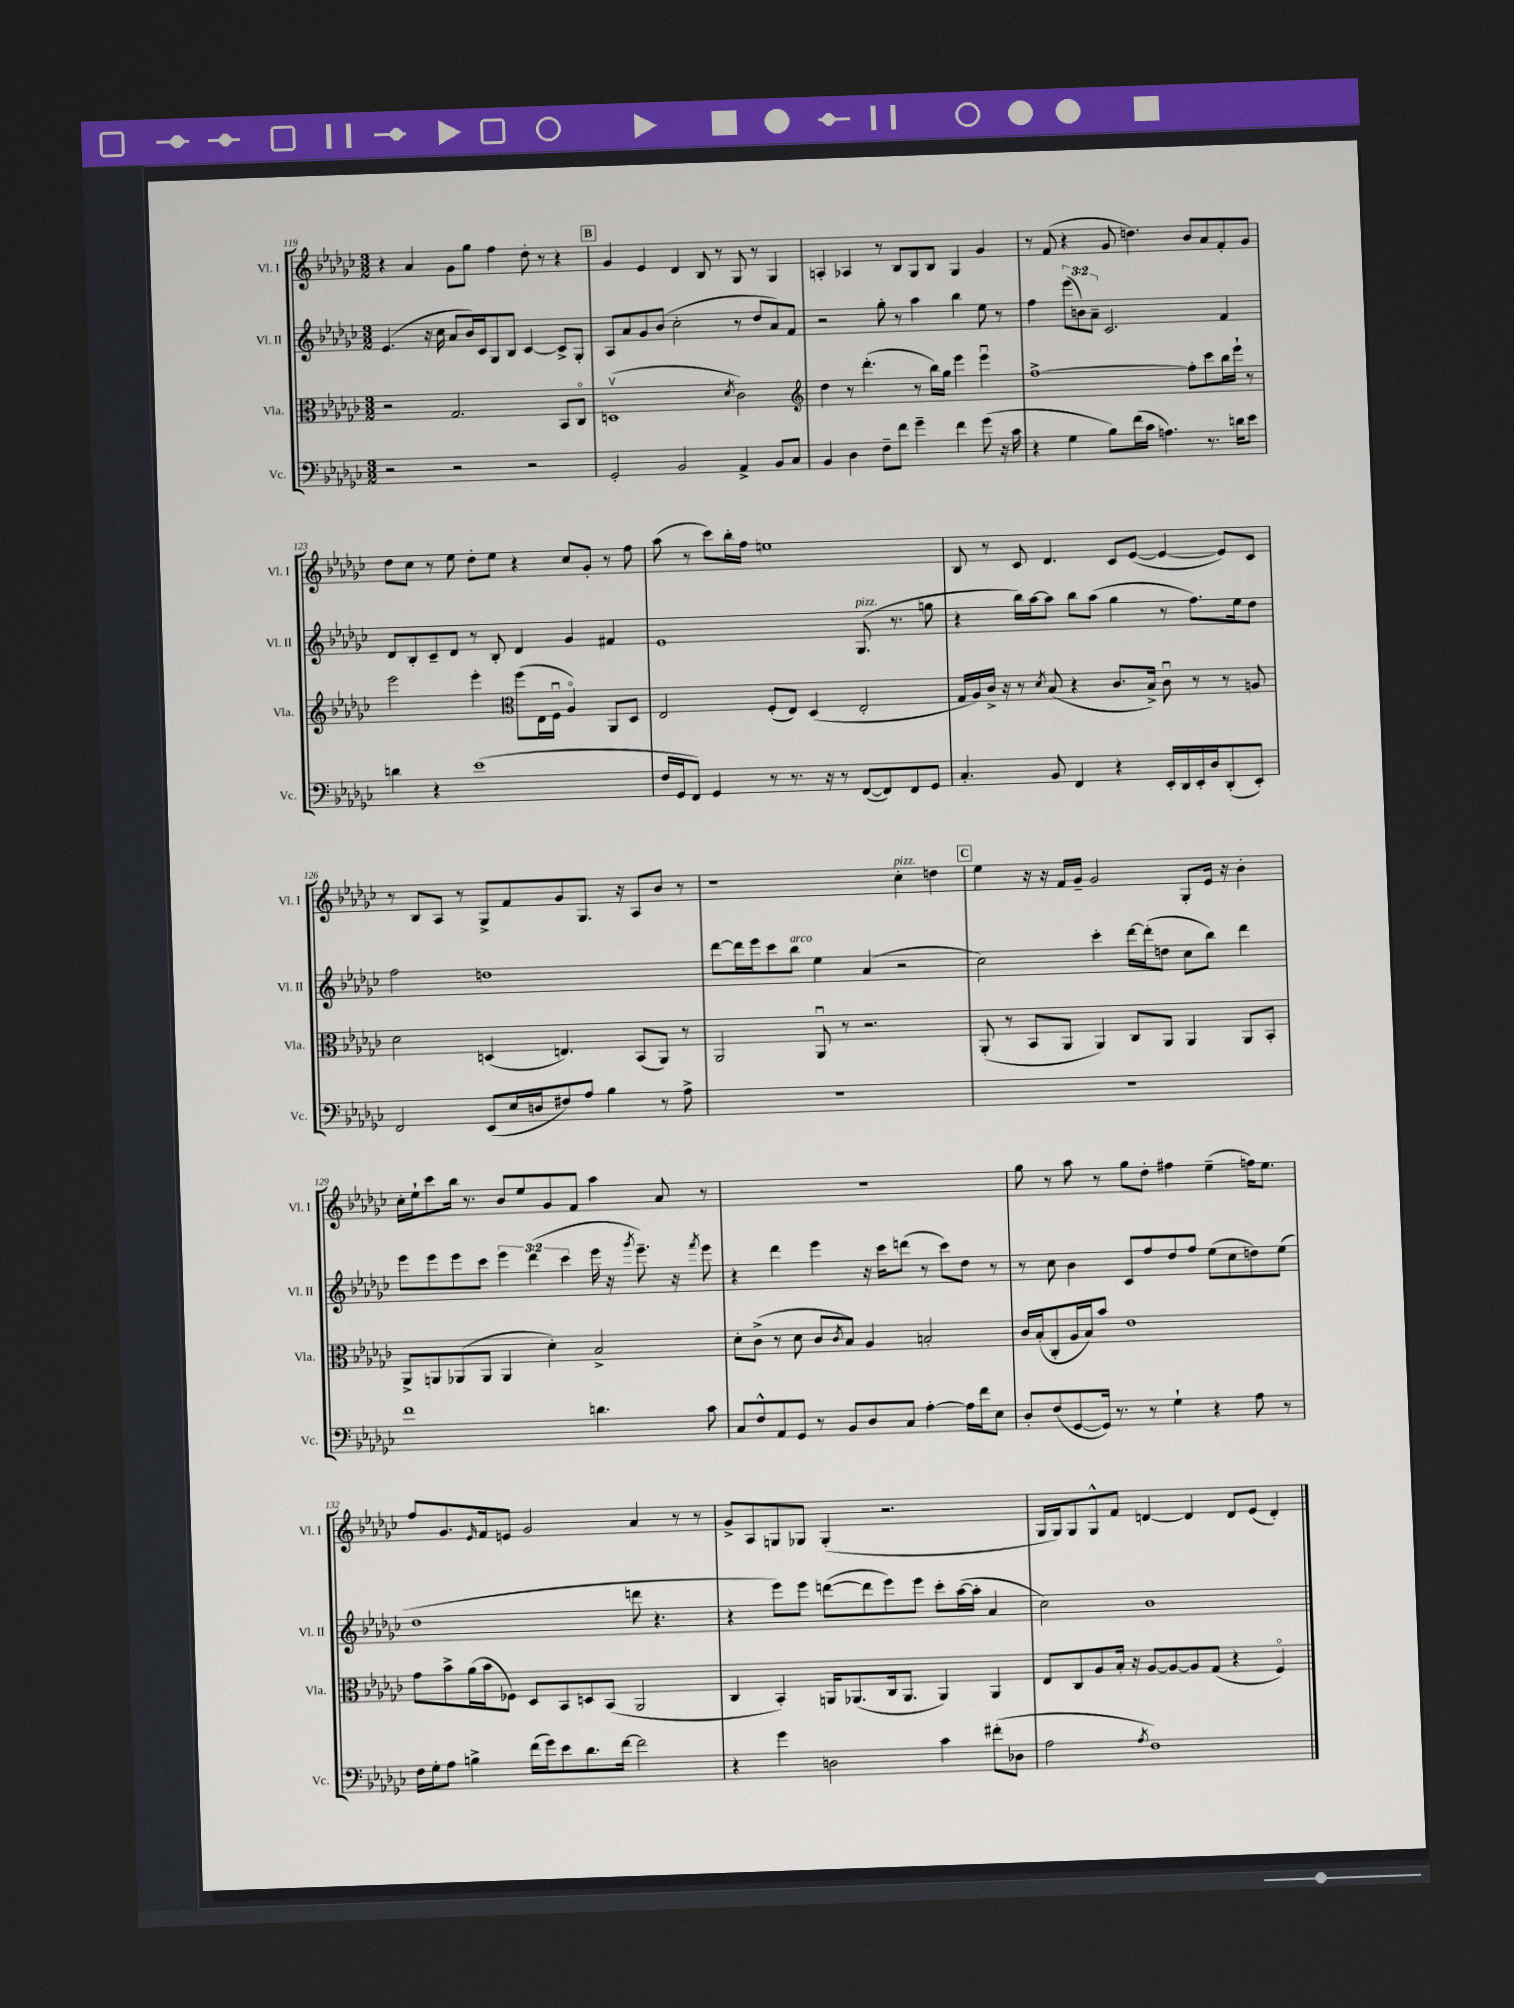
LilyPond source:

<<
\new StaffGroup <<
\new Staff = "s0" \with { instrumentName = "Vl. I" shortInstrumentName = "Vl. I" } {
    \clef treble \key ges \major \numericTimeSignature \time 3/2
    r4 aes'4 ges'8 ges''8 f''4 des''8-. r8 r4 |
    \mark \markup { \box "B" } ges'4 ees'4 des'4 bes8 r8 ges8 r8 ges4 |
    a4-. aes4 r8 bes8 ges8 bes8 ges4 ges'4 |
    r8 f'8( r4 ges'8 d''4.) bes'8 aes'8 f'8-. ges'8 |
    des''8 ces''8 r8 ees''8 des''8-. ees''8 r4 ces''8 ges'8-. r8 f''8 |
    aes''8( r8 ces'''8) bes''16-. f''16 e''1 |
    bes8 r8 ces'8 des'4. ces'8 ees'8~( ees'4~ ees'8) ces'8 |
    r8 bes8 aes8 r8 ges8-> f'8 ges'8 ges8. r16 aes8 bes'8 r8 |
    r1 ces''4-.^\markup { \italic "pizz." } d''4 |
    \mark \markup { \box "C" } ees''4 r16 r16 f'16 ges'16-- ges'2 ges8-. ees'16 r16 bes'4-. |
    ces''16-. ees''16-! ces'''8 bes''16 r8. bes'8 ees''8 ges'8 f'8 aes''4 aes'8 r8 |
    R1. |
    ges''8 r8 aes''8 r8 ges''8 des''8-. fis''4 ees''4--( f''16) ees''8. |
    f''8 ges'8. \grace { ees'16 } f'16 e'8 ges'2 aes'4 r8 r8 |
    ges'8-> aes8 g8 ges8 ges4-.( r2. |
    ges16 ges16) ges8 ges8-^ f'8 d'4~ d'4 d'8 ees'8( d'4-.) \bar "|." |
}
\new Staff = "s1" \with { instrumentName = "Vl. II" shortInstrumentName = "Vl. II" } {
    \clef treble \key ges \major \numericTimeSignature \time 3/2 \override Staff.TupletNumber.text = #tuplet-number::calc-fraction-text
    ees'4.( r16 ces''16 aes'8 bes'16) ces'16 ges8 bes8 ces'4~ ces'8-> ges8-. |
    \mark \markup { \box "B" } aes8 aes'8 ges'8 bes'8( ces''2-. r8 des''8 aes'8) f'8 |
    r2 ges''8-. r8 aes''4 bes''4 ees''8 r8 |
    f''4 \tuplet 3/2 { ees'''8( b'8) aes'8-- } ces'2. f'4 |
    des'8 bes8-. ces'8-- des'8 r8 bes8-. des'4 ges'4 fis'4 |
    ees'1 ges8.^\markup { \italic "pizz." }( r8. g''8 |
    r4 bes''16) aes''16~ aes''8 bes''8 aes''8( ges''4 r8 f''8.) ees''16 des''8 |
    f''2 d''1 |
    des'''8~ des'''16 ees'''16 ces'''8 bes''8^\markup { \italic "arco" } ees''4 aes'4( r2 |
    \mark \markup { \box "C" } ces''2) ces'''4-. des'''16~ des'''16-.( d''8 ces''8 bes''8) des'''4 |
    ees'''8 ees'''8 ees'''8 ces'''8 \tuplet 3/2 { ees'''4 des'''4( ces'''4 } ees'''16 r16 \acciaccatura { ges'''8 } ees'''8.--) r16 \acciaccatura { f'''8 } ees'''8 |
    r4 des'''4 ees'''4 r16 ces'''16 d'''8( r8 ces'''8) des''8 r8 |
    r8 ces''8 bes'4 ces'8 f''8 des''8 f''8 ees''8( ces''8 d''8) ees''8( |
    des''1 d'''8 r4. |
    r4 ees'''8) ees'''8 d'''8~( d'''8 ees'''8) ees'''8 ces'''8-. aes''16~( aes''16-. aes'4 |
    ces''2) bes'1 \bar "|." |
}
\new Staff = "s2" \with { instrumentName = "Vla." shortInstrumentName = "Vla." } {
    \clef alto \key ges \major \numericTimeSignature \time 3/2
    r2 ges2. bes,8 ces8\flageolet |
    \mark \markup { \box "B" } d1\upbow( \acciaccatura { des'8 } ces'2) |
    \clef treble des''4 r8 des'''4.-.( r8 bes''16) ges''16 ees'''4 ees'''4\downbow |
    f''1~-> f''8-. ces'''8 bes''16 ees'''16-! r8 |
    ees'''2 ees'''4-. \clef alto f''8( ees16 f16\downbow aes4\flageolet) aes,8 des8 |
    ees2 f8-.( ees8) des4( ees2-. |
    ges16 aes16) ces'16-> r16 r8 \acciaccatura { des'8 } bes8( r4 ces'8. bes16->) ces'8\downbow r8 r8 a8 |
    des'2 d4( e4.) bes,8( aes,8) r8 |
    aes,2 aes,8\downbow r8 r2. |
    \mark \markup { \box "C" } aes,8-.( r8 bes,8 aes,8 aes,4) ces8 aes,8 aes,4 aes,8 bes,8-. |
    aes,8-> a,8 aes,8( aes,8 aes,4 des'4-.) bes2-> |
    des'8-. ces'8->( r8 des'8 ces'8 \acciaccatura { ces'8 } bes8) aes4 b2-. |
    ces'16 bes16-.( ces8-. aes16 bes16) bes'8 ees'1 |
    ges'8 bes'8-> aes'16( bes'16 fes8) des8 bes,8 d8 bes,8( aes,2 |
    ces4 bes,4-.) a,16 aes,8.( ces16 aes,8. aes,4) aes,4 |
    ees8 ces8 aes8 bes16-. r16 aes8~ aes8~ aes8 ges8( r4 f4\flageolet) \bar "|." |
}
\new Staff = "s3" \with { instrumentName = "Vc." shortInstrumentName = "Vc." } {
    \clef bass \key ges \major \numericTimeSignature \time 3/2
    r2 r2 r2 |
    \mark \markup { \box "B" } ges,2-. bes,2 aes,4-> bes,8 ces8 |
    bes,4 des4 f8-- f'8 ges'4-- f'4 ges'8( r16 ces'16 |
    r4 ges4 bes8) f'16( ces'16 a4.) r8. d'16 ees'8 |
    d'4 r4 ees'1( |
    f16 ges,16 f,8) ges,4 r8 r8. r16 r8 f,8~( f,8) f,8 ges,8 |
    ces4.-. bes,8 f,4 r4 ees,16-. des,16 ees,16-. des16 des,8-.( ees,8-.) |
    f,2 ees,8( ees16 d16 fis8) aes8 bes4 r8 aes8-> |
    R1. |
    \mark \markup { \box "C" } R1. |
    f'1 d'4. ces'8 |
    ces8 f8-^ aes,8 ges,8 r8 bes,8 des8 ces8 aes4~-. aes16 f'16 ees8 |
    des8-. f8( ges,8~ ges,16) r8. r8 ges4-! r4 aes8 r8 |
    f16 ges16-. aes8 b4-> f'16( ges'16) ees'8 des'8. f'16~ f'2 |
    r4 ges'4 d2 ces'4 fis'8-.( des8 |
    aes2 \acciaccatura { aes8 } f1) \bar "|." |
}
>>
>>
\layout { \context { \Score currentBarNumber = #119 } }
